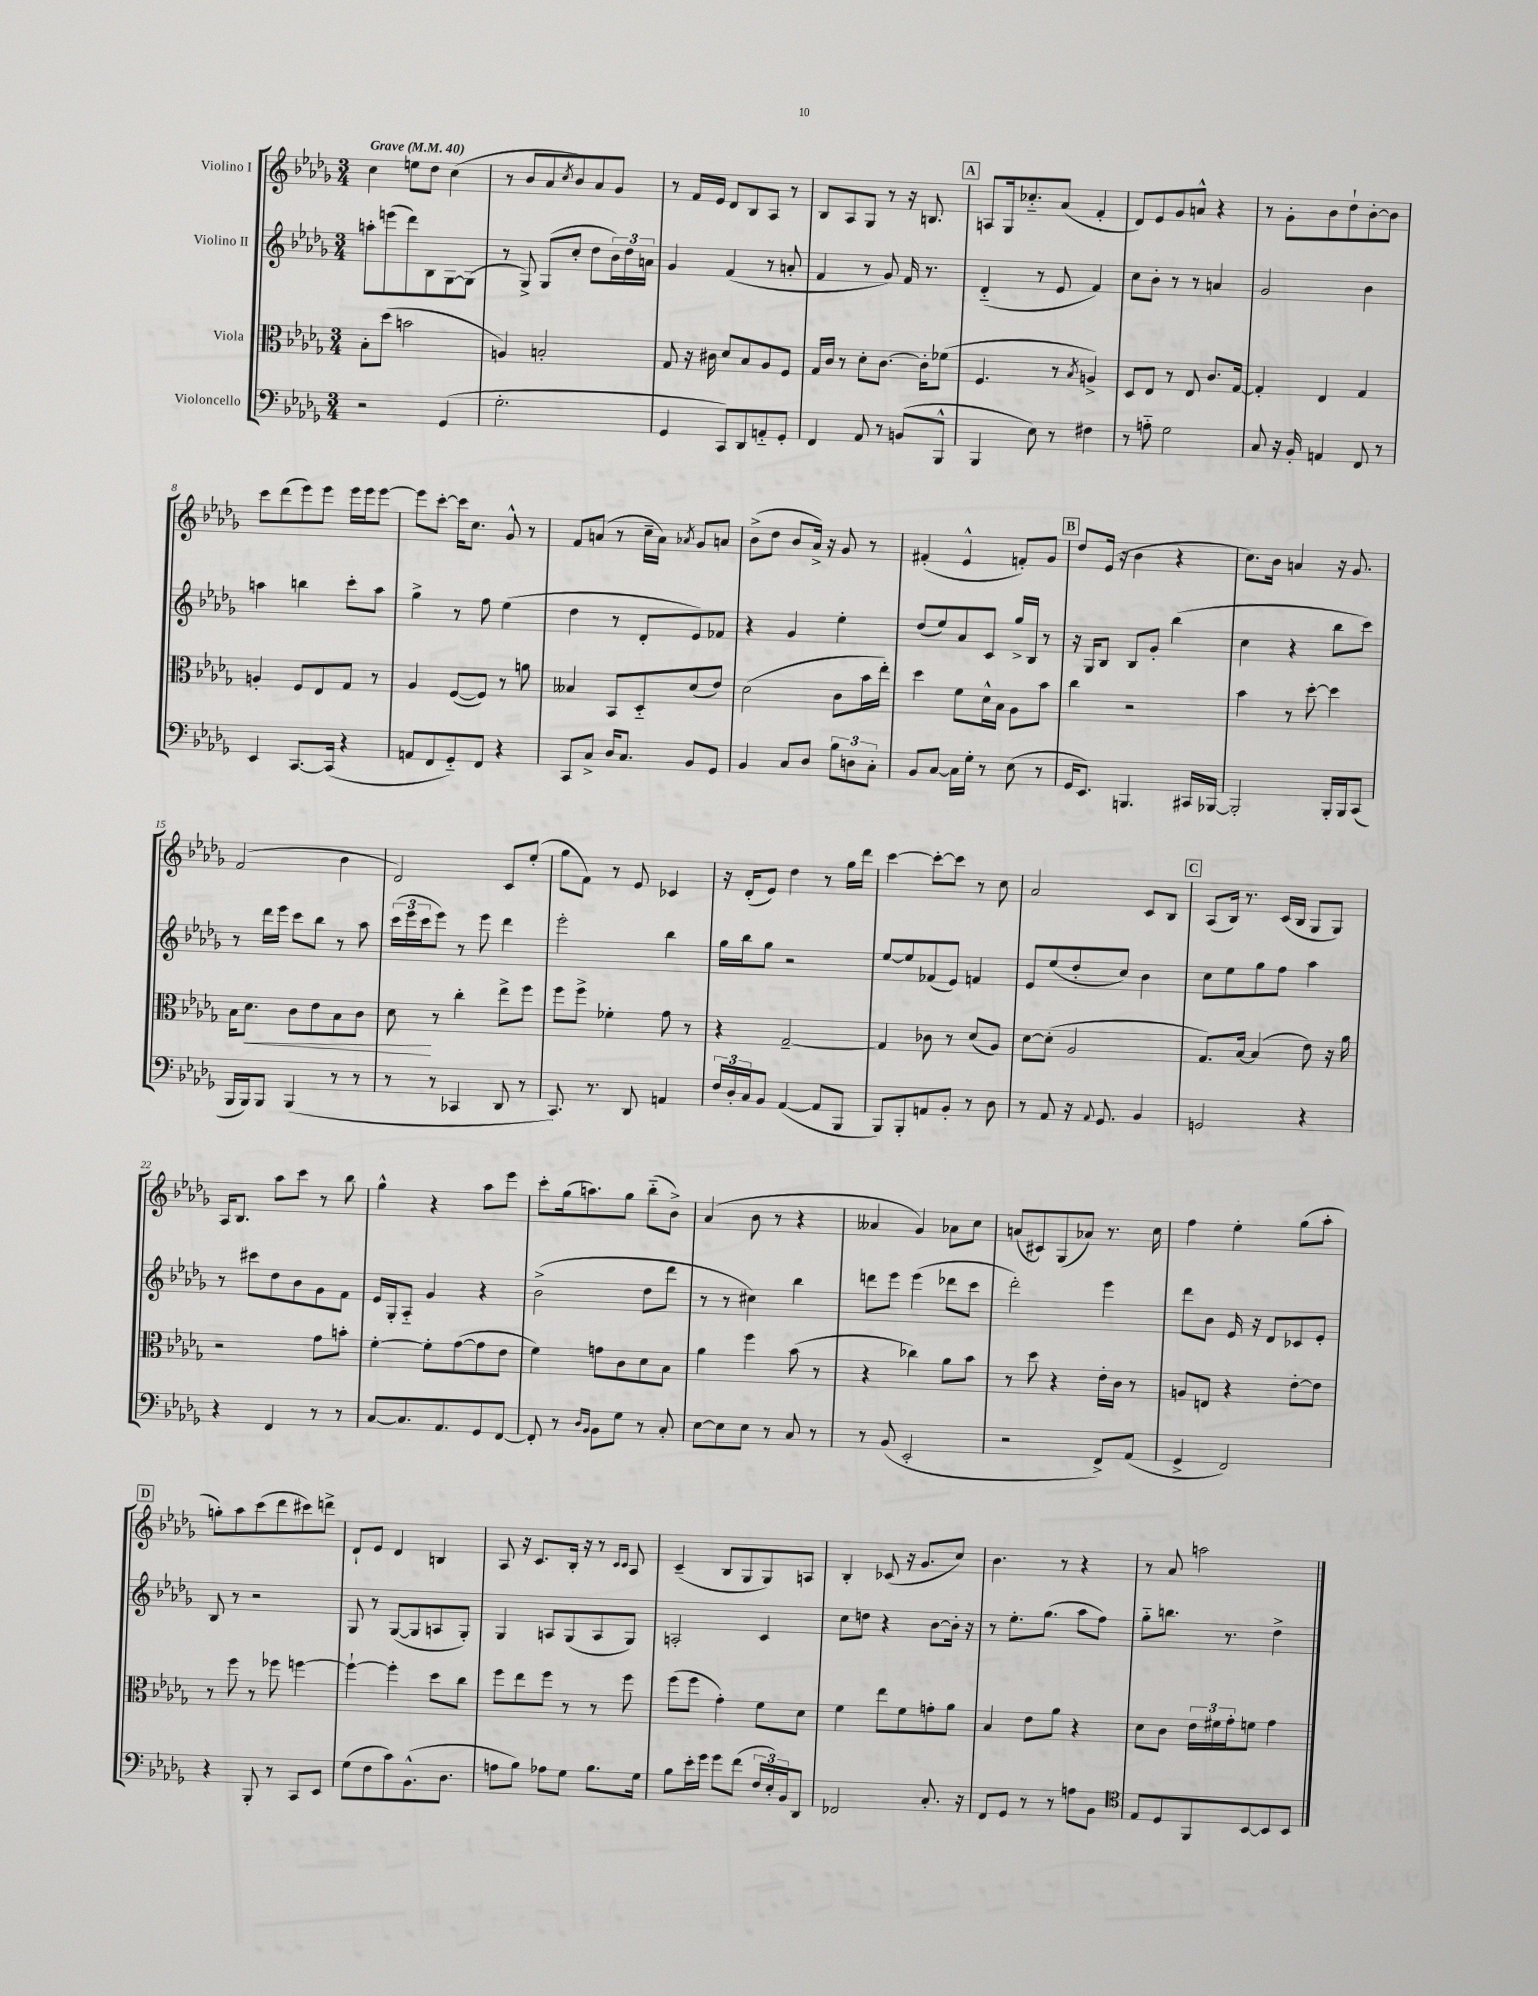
<<
\new StaffGroup <<
\new Staff = "s0" \with { instrumentName = "Violino I" } {
    \clef treble \key des \major \numericTimeSignature \time 3/4 \tempo "Grave" 4 = 40
    c''4 e''8 des''8 c''4( |
    r8 bes'8 aes'8 \acciaccatura { c''8 } bes'8) aes'8 ges'8 |
    r8 f'16 ees'16 des'8 bes8 aes8 r8 |
    bes8 aes8 ges8 r8 r16 b8. |
    \mark \markup { \box "A" } a8 ges16 ces''8.-_ aes'8( f'4-. |
    des'8) ees'8 ges'8 a'8-^ r4 |
    r8 ges'8-. bes'8 des''8-! bes'8~-. bes'8 |
    c'''8 des'''8( ees'''8) ees'''8 ees'''16 ees'''16 ees'''8~ |
    ees'''8 c'''8~-. c'''16 c''8. ges'8-^ r8 |
    f'8 a'8( r8 c''16-- a'16) \acciaccatura { aes'8 } ges'8 a'8 |
    bes'8->( des''8 bes'8 aes'16->) r16 ges'8 r8 |
    fis'4-.( ees'4-^ f'8-.) ges'8 |
    \mark \markup { \box "B" } des''8 ees'16( r16 bes'4 r4 |
    c''8.) bes'16 a'4 r16 ges'8. |
    f'2( bes'4 |
    des'2) c'8 ees''8-.( |
    ges''8 f'8) r8 ees'8 ces'4 |
    r16 des'16-.( ees'8) des''4 r8 ges''16 des'''16 |
    c'''4~ c'''8~-. c'''8 r8 c''8 |
    aes'2 c'8 bes8 |
    \mark \markup { \box "C" } aes8( bes16) r8. c'16( bes16 ges8 ges8) |
    aes16 bes8. aes''8 c'''8 r8 bes''8 |
    ges''4-^ r4 aes''8 ees'''8 |
    c'''8-. ges''16( a''8.) ges''8 bes''8-_( bes'8->) |
    aes'4( bes'8 r8 r4 |
    aeses'4 ges'4) aes'8 c''8 |
    a'8( cis'8) ges8( aes'8) r8. c''16 |
    f''4 ees''4-. ges''8( aes''8-. |
    \mark \markup { \box "D" } g''8-.) aes''8 c'''8( des'''8 cis'''8) d'''8-> |
    des'8-! ees'8 des'4 b4 |
    aes8 r16 c'8. bes16-. r16 r8 \grace { c'16 c'16 } aes8 |
    c'4--( bes8 ges8 ges8) a8 |
    bes4-. ces'8( r16 ges'8. c''8) |
    bes'4. r8 r4 |
    r8 aes'8 a''2 \bar "|." |
}
\new Staff = "s1" \with { instrumentName = "Violino II" } {
    \clef treble \key des \major \numericTimeSignature \time 3/4
    a''8-. e'''8( des'''8) bes8 ges8~ ges8( |
    r8 ges8->) ges8( c''8-. des''8 \tuplet 3/2 { bes'16) des''16 a'16 } |
    ges'4 f'4( r8 a'8-. |
    f'4 r8 ges'8) f'16 r8. |
    \mark \markup { \box "A" } des'4-_( r8 ees'8 f'4) |
    c''8 bes'8-. r8 r8 a'4 |
    ges'2 bes'4 |
    a''4 b''4 c'''8-. a''8 |
    ges''4-> r8 f''8 ees''4( |
    des''4 r8 des'8-. ees'8) fes'8 |
    r4 ges'4 ees''4-. |
    des''8( ees''8) aes'8 c'8 ges''16-> bes16 r8 |
    \mark \markup { \box "B" } r16 ges16 bes8 bes8 ges'8-. bes''4( |
    c''4 r4 bes''8 c'''8) |
    r8 des'''16 ees'''16 c'''8 bes''8 r8 aes''8 |
    \tuplet 3/2 { c'''16( ees'''16 c'''16 } ees'''8) r8 ees'''8 des'''4 |
    ees'''2-. bes''4 |
    ges''16 bes''16 ges''8 r2 |
    ees''8~ ees''8 fes'8( ees'8) f'4 |
    ees'8 ees''8( des''8-. c''8) bes'4 |
    \mark \markup { \box "C" } c''8 ees''8 ges''8 f''8 aes''4 |
    r8 cis'''8 des''8 bes'8 ges'8 f'8 |
    ees'16 ges16-. aes8-_ ges'4 r4 |
    bes'2->( des''8 des'''8 |
    r8 r8 cis''4) bes''4 |
    d'''8 ees'''8 ees'''4( des'''8 c'''8 |
    des'''2-.) ees'''4 |
    des'''8 bes'8 ees'16 r16 des'8 ces'8 ees'8-. |
    \mark \markup { \box "D" } bes8 r8 r2 |
    ges8 r8 ges8~( ges8 a8 ges8-.) |
    ges4 a8 ges8( a8 ges8) |
    a2-. c'4 |
    c''8 d''8 r4 bes'8~ bes'16-. r16 |
    r8 ees''8.-. ges''8.( aes''8 f''8) |
    ges''8-_ b''8. r8. des''4-> \bar "|." |
}
\new Staff = "s2" \with { instrumentName = "Viola" } {
    \clef alto \key des \major \numericTimeSignature \time 3/4
    bes8-. des''8( b'2 |
    a4) b2-. |
    ges8 r16 cis'16 des'8 bes8 aes8 f8 |
    ges16 c'16 r8 des'8-. c'8.~ c'16-. fes'8( |
    \mark \markup { \box "A" } f4. r8 \acciaccatura { bes8 } a4->) |
    des8 ees8 r8 ees8 c'8. ges16~ |
    ges4-. ees4 ges4 |
    a4-. f8 ees8 ges8 r8 |
    aes4 f8~( f8) r8 a'8 |
    beses4 bes,8 des8-_ des'8( ees'8) |
    des'2( c'8 bes'16 ees''16-.) |
    des''4 f'8 des'16-^ bes16 aes8 bes'8 |
    \mark \markup { \box "B" } c''4 r2 |
    bes'4 r8 des''8~-. des''4 |
    bes16 des'8.\< c'8 ees'8 bes8 c'8 |
    des'8\! r8 c''4-. ees''8-> f''8 |
    f''8 f''8-> fes'4-. ges'8 r8 |
    r4 ges2~-- |
    ges4 ces'8 r8 des'8( aes8) |
    des'8~ des'8-.( aes2 |
    \mark \markup { \box "C" } ges8.) bes16~ bes4( ees'8) r16 aes'16 |
    r2 ges'8 b'8-. |
    f'4~-. f'8-. ges'8~( ges'8 ees'8 |
    f'4) g'8 c'8 des'8 bes8 |
    aes'4 f''4 bes'8( r8 |
    r4 ces''4) aes'8 bes'8 |
    r8 des''8 r4 ees'16-. c'16 r8 |
    a8 e8 r4 ees'8~-. ees'8 |
    \mark \markup { \box "D" } r8 f''8 r8 fes''8 f''4~ |
    f''4~-! f''4-. des''8 c''8 |
    f''8 ees''8 f''8 r8 r8 f''8 |
    f''8( f''8 ges'4-.) f'8 des'8 |
    f'4 ees''8 f'8 g'8-. aes'8 |
    bes4 ees'8 aes'8 r4 |
    des'8 c'8 \tuplet 3/2 { ees'16 fis'16 ges'16-. } f'8 ges'4 \bar "|." |
}
\new Staff = "s3" \with { instrumentName = "Violoncello" } {
    \clef bass \key des \major \numericTimeSignature \time 3/4
    r2 ges,4( |
    ges2.-. |
    ges,4 c,8) des,8 a,8-_ ges,8-. |
    f,4 aes,8 r8 b,8( bes,,8-^ |
    \mark \markup { \box "A" } bes,,4 ees8) r8 fis4 |
    r8 a8-_ ges2 |
    c8 r16 bes,16-. a,4 f,8 r8 |
    ees,4 c,8.~ c,16( r4 |
    a,8 f,8 ges,8-_) f,8 r4 |
    c,8 c8-> des16 c8. bes,8 ges,8 |
    bes,4 c8 des8 \tuplet 3/2 { bes8 d8 c8-. } |
    bes,8 c8~ c16 ges16-. r8 ees8( r8 |
    \mark \markup { \box "B" } ges,16 ees,8.) b,,4. cis,16 bes,,16~ |
    bes,,2-. bes,,16-. bes,,16 c,8( |
    bes,,16 bes,,16) bes,,8 bes,,4( r8 r8 |
    r8 r8 ces,4 des,8 r8 |
    c,8.) r8. des,8 a,4 |
    \tuplet 3/2 { f16 des16-. c16 } bes,8 aes,4~( aes,8 bes,,8 |
    bes,,8) bes,,8-. a,8 bes,8-. r8 des8 |
    r8 aes,8 r16 \appoggiatura { aes,8 } ges,8. bes,4 |
    \mark \markup { \box "C" } g,2 r4 |
    r4 f,4 r8 r8 |
    c8~ c8. aes,8. ges,8 f,8~ |
    f,8-. r8 \grace { des16 bes,16 } bes,8 ges8 r8 c8-. |
    ees8~ ees8 ees8 r8 c8 r8 |
    r8 bes,8( ees,2-. |
    r2 f,8->) aes,8( |
    ges,4-> f,2) |
    \mark \markup { \box "D" } r4 bes,,8-. r8 c,8 ees,8 |
    ges8( f8 c'8) bes,8.-^( des8. |
    a8 bes8) aes8 ges8 bes8. ges16 |
    bes8 ees'16-. ges'16 ges'8 f'8( \tuplet 3/2 { f16 ees16-.) bes,16 } des,8 |
    fes,2 c8.-. r16 |
    f,8 ges,8 r8 r8 a8 bes,8 |
    \clef tenor ees8 des8 f,8 bes,8~ bes,8 bes,8 \bar "|." |
}
>>
>>
